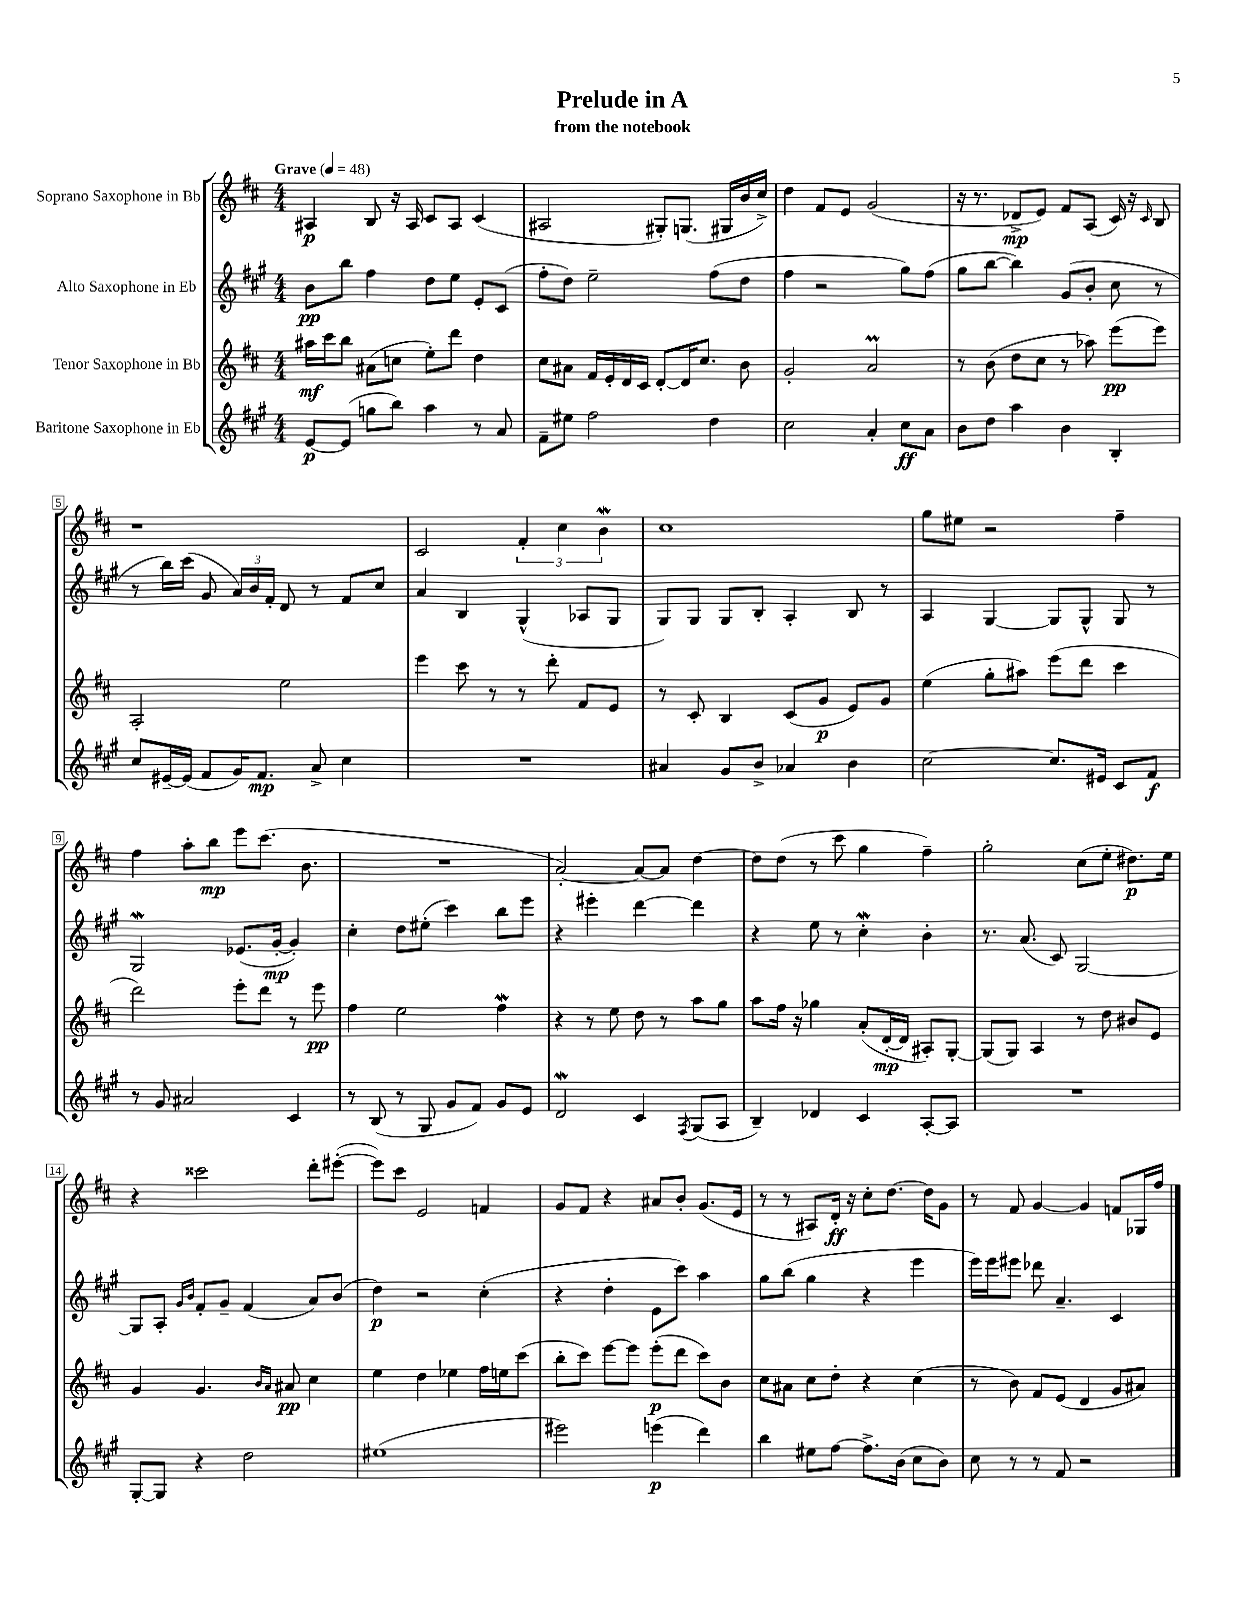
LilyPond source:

\header { title = "Prelude in A" subtitle = "from the notebook" }
<<
\new StaffGroup <<
\new Staff = "s0" \with { instrumentName = "Soprano Saxophone in Bb" } {
    \clef treble \key d \major \numericTimeSignature \time 4/4 \tempo "Grave" 4 = 48
    \autoBeamOff ais4\p b8 r16 ais16 cis'8[ ais8] cis'4( |
    ais2 gis8[-.) g8.]( gis16[ b'16 cis''16]->) |
    d''4 fis'8[ e'8] g'2( |
    r16 r8. des'8[->\mp e'8]) fis'8[ a8]( cis'16) r16 \grace { cis'16 } b8 |
    r1 |
    cis'2 \tuplet 3/2 { fis'4-. cis''4 b'4\mordent } |
    cis''1 |
    g''8[ eis''8] r2 fis''4-- |
    fis''4 a''8[-. b''8]\mp e'''8[ cis'''8.]( b'8. |
    R1 |
    a'2~-.) a'8[~ a'8] d''4~ |
    d''8[ d''8]( r8 cis'''8 g''4 fis''4--) |
    g''2-. cis''8[( e''8]-. dis''8.[\p) e''16] |
    r4 cisis'''2 d'''8[-. eis'''8]~-.( |
    eis'''8[) cis'''8] e'2 f'4 |
    g'8[ fis'8] r4 ais'8[ b'8]-. g'8.[( e'16] |
    r8 r8 ais8[) d'16]-.\ff r16 cis''8[-. d''8.]~ d''16[ g'8] |
    r8 fis'8 g'4~ g'4 f'8[ ges16 fis''16] \bar "|." |
}
\new Staff = "s1" \with { instrumentName = "Alto Saxophone in Eb" } {
    \clef treble \key a \major \numericTimeSignature \time 4/4
    \autoBeamOff b'8[\pp b''8] fis''4 d''8[ e''8] e'8[-. cis'8]( |
    fis''8[-. d''8]) e''2-- fis''8[( d''8] |
    fis''4 r2 gis''8[) fis''8]( |
    gis''8[ b''8]~ b''4) gis'8[( b'8]-. cis''8 r8 |
    r8 b''16[) cis'''16]( gis'8 \tuplet 3/2 { a'16[) b'16 fis'16]-. } d'8 r8 fis'8[ cis''8] |
    a'4 b4 gis4-^( aes8[ gis8] |
    gis8[) gis8] gis8[ b8]-. a4-. b8 r8 |
    a4 gis4~ gis8[ gis8]-^ gis8 r8 |
    gis2\mordent ees'8.[( gis'16]~-.\mp gis'4-.) |
    cis''4-. d''8[ eis''8]-.( cis'''4) b''8[ e'''8] |
    r4 eis'''4-. d'''4~ d'''4 |
    r4 e''8 r8 cis''4-.\mordent b'4-. |
    r8. a'8.( cis'8) gis2~ |
    gis8[ a8]-. \grace { gis'16[ b'16] } fis'8[-. gis'8]-- fis'4( a'8[) b'8]( |
    d''4\p) r2 cis''4-.( |
    r4 d''4-. e'8[ cis'''8]) a''4 |
    gis''8[ b''8]( gis''4 r4 e'''4 |
    e'''16[) e'''16 eis'''8] des'''8 a'4.-- cis'4 \bar "|." |
}
\new Staff = "s2" \with { instrumentName = "Tenor Saxophone in Bb" } {
    \clef treble \key d \major \numericTimeSignature \time 4/4
    \autoBeamOff ais''16[\mf cis'''16 b''8] ais'8[( c''8] e''8[-.) d'''8] d''4 |
    cis''8[ ais'8] fis'16[ e'16-. d'16 cis'16] d'8[~-. d'16 cis''8.] b'8 |
    g'2-. a'2\prall |
    r8 b'8( d''8[ cis''8] r8 aes''8) e'''8[\pp( e'''8]) |
    a2-. e''2 |
    e'''4 cis'''8 r8 r8 d'''8-. fis'8[ e'8] |
    r8 cis'8-. b4 cis'8[( g'8]\p e'8[) g'8] |
    e''4( g''8[-. ais''8]) e'''8[( d'''8] cis'''4 |
    d'''2) e'''8[-. d'''8] r8 e'''8\pp |
    fis''4 e''2 fis''4\mordent |
    r4 r8 e''8 d''8 r8 a''8[ g''8] |
    a''8[ fis''16] r16 ges''4 a'8[-.( d'16~-.\mp d'16] ais8[-.) g8]~-. |
    g8[( g8]) a4 r8 d''8 bis'8[ e'8] |
    g'4 g'4. \grace { b'16[ a'16] } ais'8\pp cis''4 |
    e''4 d''4 ees''4 fis''16[ e''16 cis'''8]( |
    b''8[-. cis'''8]) e'''8[~ e'''8] e'''8[-.\p( d'''8] cis'''8[) b'8] |
    cis''8[ ais'8] cis''8[ d''8]-. r4 cis''4( |
    r8 b'8) fis'8[ e'8]( d'4 g'8[ ais'8]) \bar "|." |
}
\new Staff = "s3" \with { instrumentName = "Baritone Saxophone in Eb" } {
    \clef treble \key a \major \numericTimeSignature \time 4/4
    \autoBeamOff e'8[~\p e'8]( g''8[ b''8]) a''4 r8 a'8 |
    fis'8[-- eis''8] fis''2 d''4 |
    cis''2 a'4-. cis''8[\ff a'8] |
    b'8[ d''8] a''4 b'4 b4-. |
    cis''8[ eis'16~-- eis'16]( fis'8[ gis'16) fis'8.]\mp a'8-> cis''4 |
    R1 |
    ais'4 gis'8[ b'8]-> aes'4 b'4 |
    cis''2~ cis''8.[ eis'16] cis'8[ fis'8]\f |
    r8 gis'8 ais'2 cis'4 |
    r8 b8( r8 gis8 gis'8[ fis'8]) gis'8[ e'8] |
    d'2\mordent cis'4 \acciaccatura { fis8 } gis8[( a8] |
    b4--) des'4 cis'4 a8[~-. a8] |
    R1 |
    gis8[~-. gis8] r4 d''2 |
    eis''1( |
    eis'''2) e'''4\p( d'''4) |
    b''4 eis''8[ fis''8]~ fis''8.[-> b'16]( cis''8[ b'8]) |
    cis''8 r8 r8 fis'8 r2 \bar "|." |
}
>>
>>
\layout { \context { \Score \override BarNumber.stencil = #(make-stencil-boxer 0.1 0.3 ly:text-interface::print) } }
